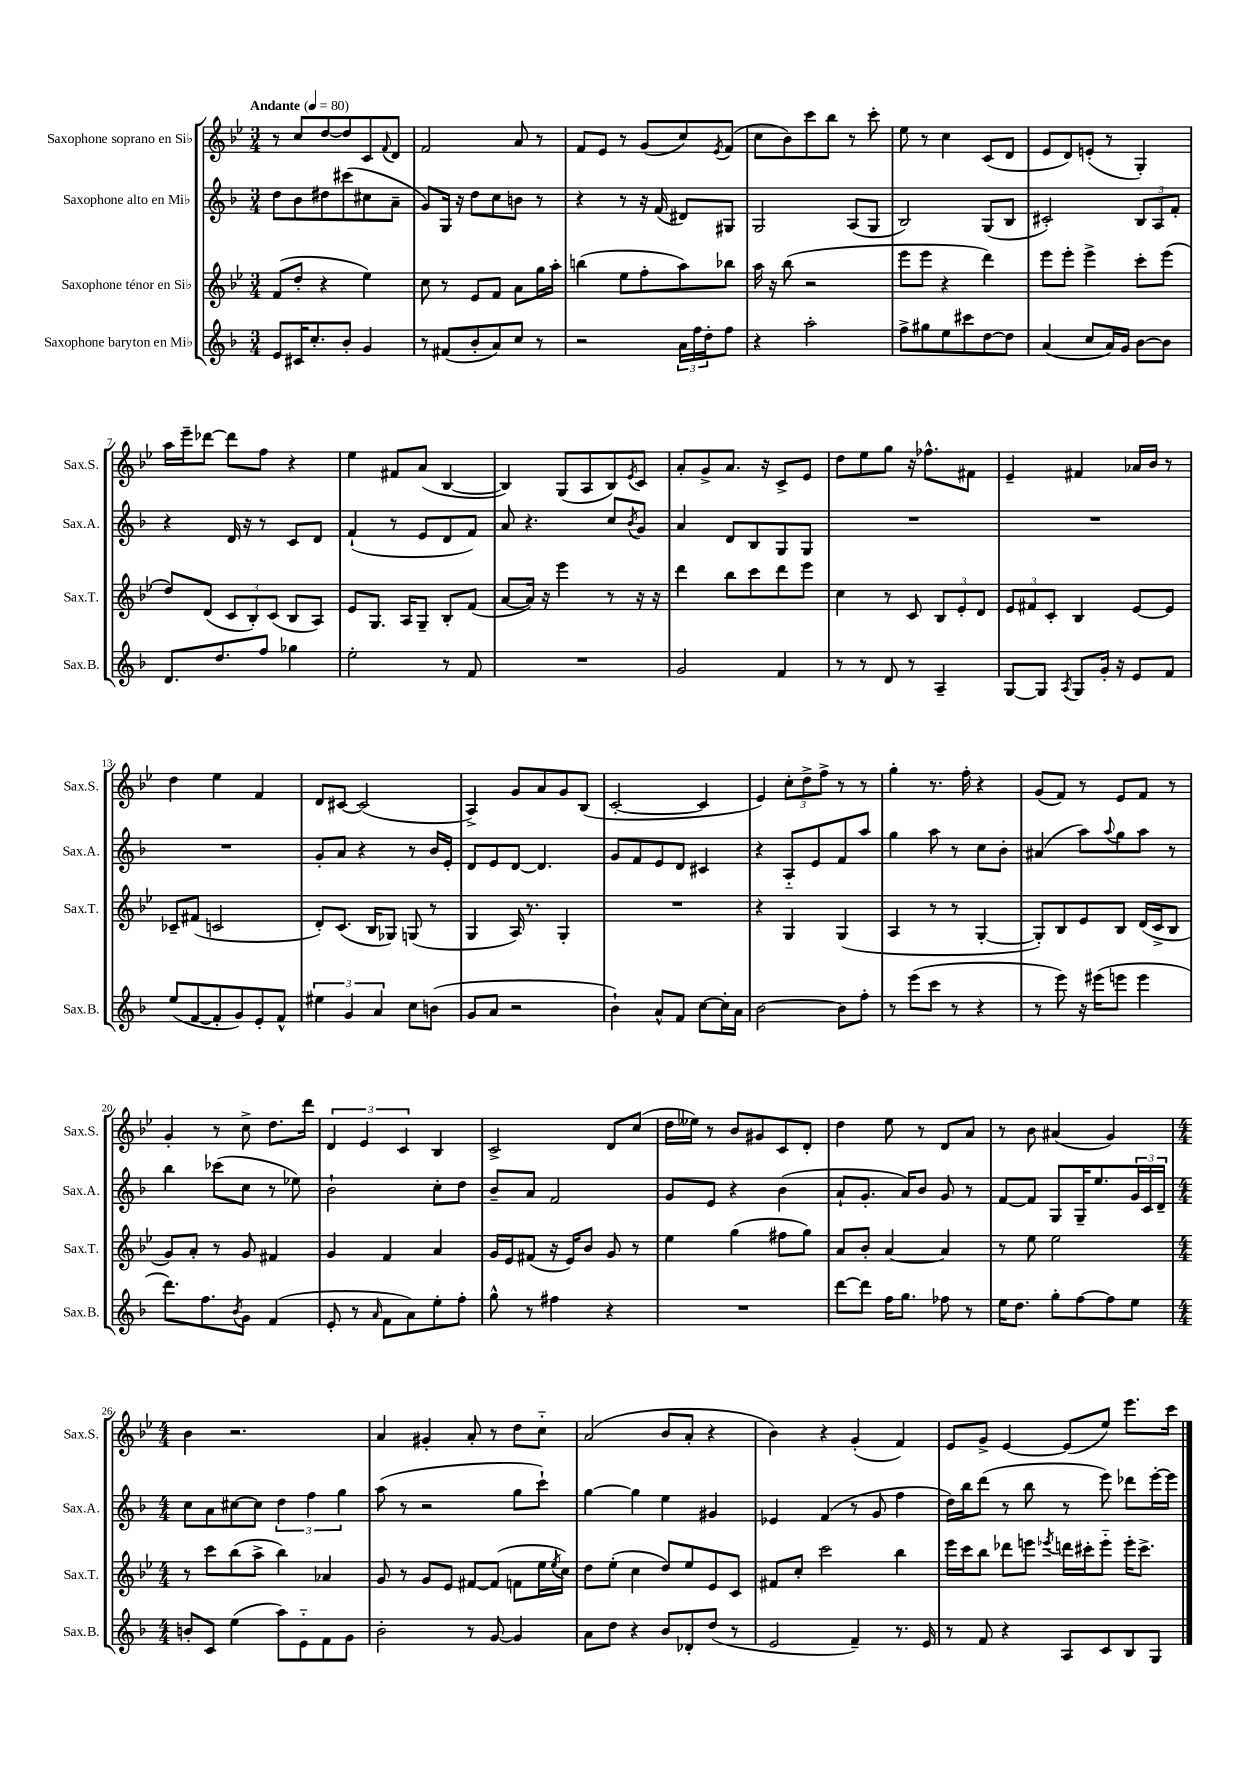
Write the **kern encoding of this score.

**kern	**kern	**kern	**kern
*staff4	*staff3	*staff2	*staff1
*clefG2	*clefG2	*clefG2	*clefG2
*k[b-]	*k[b-e-]	*k[b-]	*k[b-e-]
*M3/4	*M3/4	*M3/4	*M3/4
*MM80	*MM80	*MM80	*MM80
8e	(8f	8dd	8r
16c#	8dd'	8b-	8cc
8.cc'	.	.	.
.	4r	8dd#	[8dd
8b-'	.	(8ccc#	8dd]
4g	4ee-)	8cc#	8c
.	.	.	8qqf
.	.	8a~	8d
=	=	=	=
8r	8cc	8g)	2f
(8f#	8r	16G	.
.	.	16r	.
8b-'	8e-	8dd	.
8a)	8f	8cc	.
8cc	8a	8b	8a
8r	16gg	8r	8r
.	16aa'	.	.
=	=	=	=
2r	(4bb	4r	8f
.	.	.	8e-
.	8ee-	8r	8r
.	8ff'	16r	(8g
.	.	(16f	.
24a	8aa)	8d#)	8cc)
24ff	.	.	.
24dd'	.	.	.
.	.	.	8qe-
8ff	8bb-	8G#	(8f
=	=	=	=
4r	16aa	2G	8cc
.	16r	.	.
.	(8bb-	.	8b-)
2aa'	2r	.	8ccc
.	.	.	8bb-
.	.	(8A	8r
.	.	8G	8ccc'
=	=	=	=
8ff^	8eee-	2B-)	8ee-
8gg#	8eee-	.	8r
8ee	4r	.	4cc
8ccc#	.	.	.
[8dd	4ddd)	(8G	(8c
8dd]	.	8B-	8d
=	=	=	=
(4a	8eee-	2c#')	8e-
.	8eee-'	.	8d)
8cc	4eee-^	.	(8e'
16a)	.	.	8r
16g	.	.	.
[8b-	8ccc'	12B-	4G')
.	.	12A	.
8b-]	(8eee-	.	.
.	.	12f'	.
=	=	=	=
8.d	8dd)	4r	16aa
.	.	.	16eee-~
.	(8d	.	[8ddd-
8.dd	.	.	.
.	12c	16d	8ddd-]
.	.	16r	.
.	12B-')	.	.
8ff	.	8r	8ff
.	(12c	.	.
4gg-	8B-	8c	4r
.	8A)	8d	.
=	=	=	=
2ee'	8e-	(4f`	4ee-
.	8.G	.	.
.	.	8r	8f#
.	16A	.	.
.	8G~	8e	(8a
8r	8B-'	8d	[4B-
8f	(8f	8f)	.
=	=	=	=
2.r	[8a	8a	4B-])
.	16a])	4.r	.
.	16r	.	.
.	4eee-	.	(8G
.	.	.	8A
.	8r	8cc	8B-)
.	.	8qb-	8qe-
.	16r	8g	8c
.	16r	.	.
=	=	=	=
2g	4ddd	4a	8a'
.	.	.	8g^
.	8bb-	8d	8.a
.	8ccc	8B-	.
.	.	.	16r
4f	8ddd	8G	8c^
.	8eee-	8G	8e-
=	=	=	=
8r	4cc	2.r	8dd
8r	.	.	8ee-
8d	8r	.	8gg
8r	8c	.	16r
.	.	.	8.ff-^^
4A~	12B-	.	.
.	12e-'	.	.
.	.	.	8f#
.	12d	.	.
=	=	=	=
[8G	12e-	2.r	4e-~
.	12f#	.	.
8G]	.	.	.
.	12c'	.	.
8qA	.	.	.
8G	4B-	.	4f#
16g'	.	.	.
16r	.	.	.
8e	[8e-	.	16a-
.	.	.	16b-
8f	8e-]	.	8r
=	=	=	=
(8ee	8c-~	2.r	4dd
[8f	(8f#	.	.
8f']	2c	.	4ee-
8g)	.	.	.
8e'	.	.	4f
8f^^	.	.	.
=	=	=	=
6ee#	8d')	8g'	8d
.	(8.c	8a	[8c#
6g	.	.	.
.	.	4r	(2c#]
.	16B-	.	.
6a	.	.	.
.	8G-)	.	.
8cc	(8G	8r	.
(8b	8r	16b-	.
.	.	16e'	.
=	=	=	=
8g	4G	8d	4A^)
8a	.	8e	.
2r	16A)	[8d	8g
.	8.r	.	.
.	.	4.d]	8a
.	4G'	.	8g
.	.	.	(8B-
=	=	=	=
4b-`)	2.r	8g	[2c'
.	.	8f	.
8a^^	.	8e	.
8f	.	8d	.
[8cc	.	4c#	4c]
16cc']	.	.	.
16a	.	.	.
=	=	=	=
[2b-	4r	4r	4e-)
.	4G	8A'~	12cc'
.	.	.	12dd^
.	.	8e	.
.	.	.	12ff^
8b-]	(4G	8f	8r
8ff'	.	8aa	8r
=	=	=	=
8r	4A	4gg	4gg'
(8eee	.	.	.
8ccc	8r	8aa	8.r
8r	8r	8r	.
.	.	.	16ff'
4r	[4G'	8cc	4r
.	.	8b-'	.
=	=	=	=
8r	8G'])	(4a#	(8g
8eee)	8B-	.	8f)
16r	8e-	8aa)	8r
(16eee#	.	.	.
.	.	8qqaa	.
8eee	8B-	8gg	8e-
4eee	(16d	8aa	8f
.	16c^	.	.
.	8B-	8r	8r
=	=	=	=
8.ddd)	8g)	4bb-	4g'
.	8a'	.	.
8.ff	.	.	.
.	8r	(8ccc-	8r
8qb-	.	.	.
8g	8g	8cc	8cc^
(4f	4f#	8r	8.dd
.	.	8ee-)	.
.	.	.	16ddd
=	=	=	=
8e'	4g	2b-`	6d
8r	.	.	.
.	.	.	6e-
16qqa	.	.	.
8f	4f	.	.
.	.	.	6c
8a)	.	.	.
8ee'	4a	8cc'	4B-
8ff'	.	8dd	.
=	=	=	=
8gg^^	16g	8b-~	2c^
.	16e-	.	.
8r	(8f#	8a	.
4ff#	16r	2f	.
.	16e-)	.	.
.	8b-	.	.
4r	8g	.	8d
.	8r	.	(8cc
=	=	=	=
2.r	4ee-	8g	16dd
.	.	.	16ee--)
.	.	8e	8r
.	(4gg	4r	8b-
.	.	.	8g#
.	8ff#	(4b-	8c
.	8gg)	.	8d'
=	=	=	=
[8ddd	8a	8a`	4dd
8ddd]	8b-'	8.g'	.
16ff	[4a	.	8ee-
8.gg	.	16a)	.
.	.	8b-	8r
8ff-	4a]	8g	8d
8r	.	8r	8a
=	=	=	=
16ee	8r	[8f	8r
8.dd	.	.	.
.	8ee-	8f]	8b-
8gg'	2ee-	8G	(4a#
[8ff	.	16G~	.
.	.	8.ee	.
8ff]	.	.	4g)
8ee	.	24g	.
.	.	24c	.
.	.	24d~	.
=	=	=	=
*M4/4	*M4/4	*M4/4	*M4/4
8b'	8r	8cc	4b-
8c	8ccc	8a	.
(4ee	(8bb-	[8cc#	2.r
.	8aa^	8cc#]	.
8aa)	4bb-)	6dd	.
8e'~	.	.	.
.	.	6ff	.
8f	4a-	.	.
.	.	6gg	.
8g	.	.	.
=	=	=	=
2b-'	8g	(8aa	4a
.	8r	8r	.
.	8g	2r	4g#'
.	8e-	.	.
8r	[8f#	.	8a'
[8g	(8f#]	.	8r
4g]	8f	8gg	8dd
.	16ee-	8ccc`)	8cc'~
.	8qee-	.	.
.	16cc)	.	.
=	=	=	=
8a	8dd	[4gg	(2a
8dd	(8ee-'	.	.
4r	4cc	4gg]	.
8b-	8dd)	4ee	8b-
8d-'	8ee-	.	8a'
(8dd	8e-	4g#	4r
8r	8c	.	.
=	=	=	=
2e	8f#	4e-	4b-)
.	8cc'	.	.
.	2ccc	(4f	4r
4f~)	.	8r	(4g'
.	.	8g	.
8.r	4bb-	4ff	4f)
16e	.	.	.
=	=	=	=
8r	16eee-	16dd)	8e-
.	16ccc	16bb-	.
8f	8bb-	(8ddd	8g^
4r	8ddd-	8r	[4e-
.	8eee	8bb-	.
.	8qeee-	.	.
8A	16ddd	8r	(8e-]
.	16ccc#'	.	.
8c	8eee-'~	8eee)	8ee-)
8B-	16eee-'	8ddd-	8.eee-
.	8.ccc#^	.	.
8G	.	[16eee'	.
.	.	16eee]	16ccc
==	==	==	==
*-	*-	*-	*-
